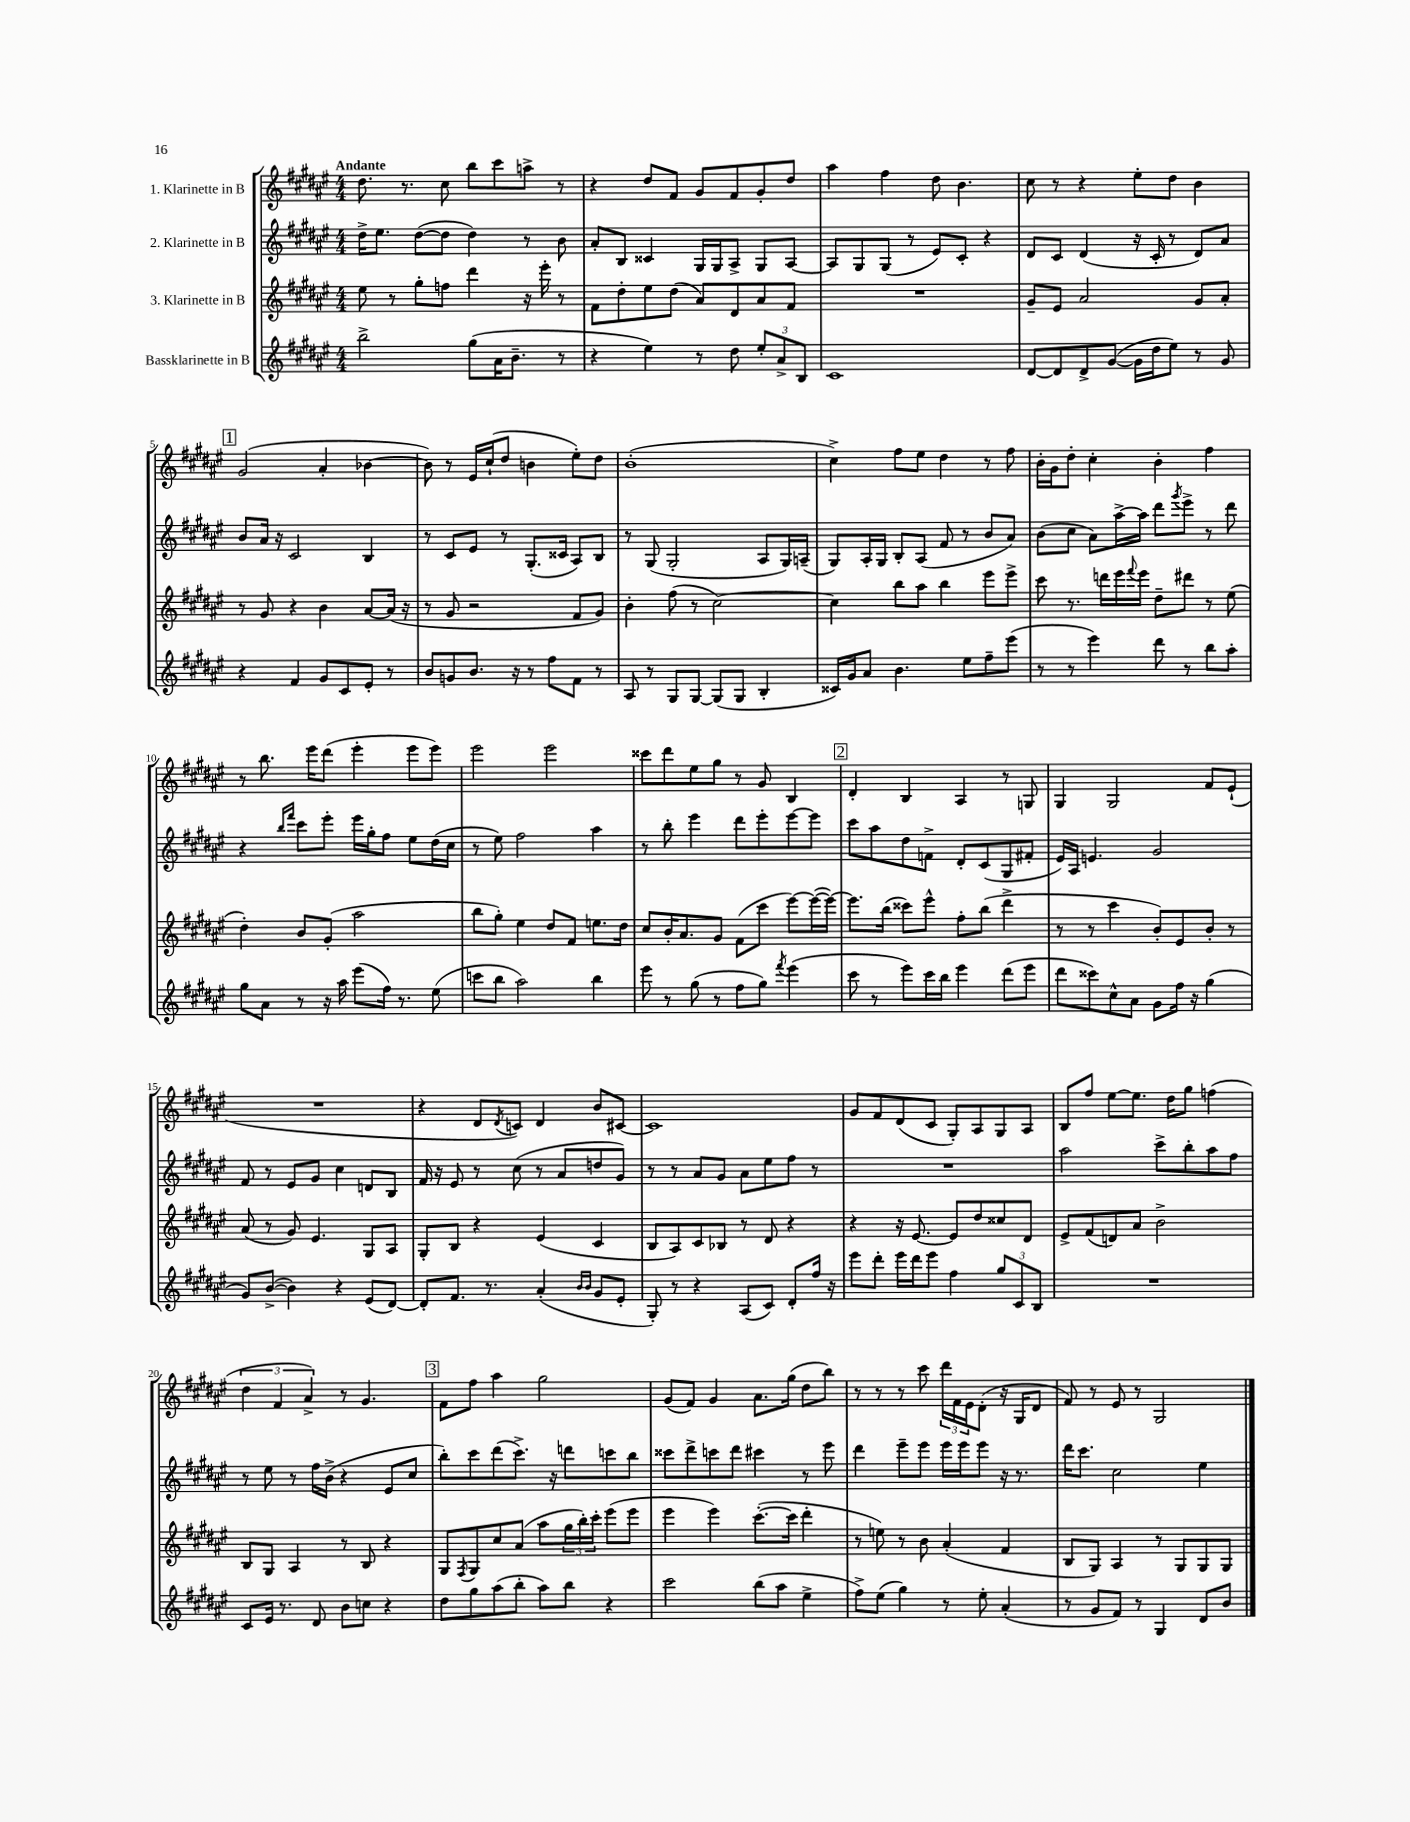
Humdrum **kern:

**kern	**kern	**kern	**kern
*staff4	*staff3	*staff2	*staff1
*clefG2	*clefG2	*clefG2	*clefG2
*k[f#c#g#d#a#e#]	*k[f#c#g#d#a#e#]	*k[f#c#g#d#a#e#]	*k[f#c#g#d#a#e#]
*M4/4	*M4/4	*M4/4	*M4/4
2bb^	8ee#	16dd#^	8.dd#
.	.	8.ee#	.
.	8r	.	.
.	.	.	8.r
.	8gg#'	([8dd#	.
.	8ff	8dd#]	8cc#
(8gg#	4ddd#	4dd#)	8bb
16a#	.	.	8ccc#
8.b~	.	.	.
.	16r	8r	8aa^
.	16eee#'	.	.
8r	8r	8b	8r
=	=	=	=
4r	8f#	8a#'	4r
.	8dd#'	8B	.
4ee#)	8ee#	4c##	8dd#
.	(8dd#	.	8f#
8r	8a#)	16G#	8g#
.	.	16G#	.
8dd#	8d#	8A#^	8f#
12ee#'	8a#	8G#	8g#'
12a#^	.	.	.
.	8f#	[8A#	8dd#
12B	.	.	.
=	=	=	=
1c#	1r	8A#]	4aa#
.	.	8G#	.
.	.	(8G#	4ff#
.	.	8r	.
.	.	8e#)	8dd#
.	.	8c#'	4.b
.	.	4r	.
=	=	=	=
[8d#	8g#~	8d#	8cc#
8d#]	8e#	8c#	8r
8d#^	2a#	(4d#	4r
([8g#	.	.	.
16g#]	.	16r	8ee#'
16dd#	.	16c#'	.
8ee#)	.	8r	8dd#
8r	8g#	8d#)	4b
8g#	8a#'	8a#	.
=	=	=	=
4r	8r	8b	(2g#
.	8g#	16a#	.
.	.	16r	.
4f#	4r	2c#	.
8g#	4b	.	4a#'
8c#	.	.	.
8e#'	[8a#	4B	[4b-
8r	(16a#]	.	.
.	16r	.	.
=	=	=	=
8b	8r	8r	8b-])
8g	8g#	8c#	8r
8.b	2r	8e#	16e#
.	.	.	(16cc#`
.	.	8r	8dd#
16r	.	.	.
8r	.	(8.G#'	4b
8ff#	.	.	.
.	.	16c##	.
8f#	8f#	8A#)	8ee#')
8r	8g#)	8B	8dd#
=	=	=	=
8A#	4b'	8r	(1b'
8r	.	(8G#	.
8G#	(8ff#	2G#'	.
[8G#	8r	.	.
(8G#]	[2cc#)	.	.
8G#	.	.	.
4B'	.	8A#	.
.	.	16G#)	.
.	.	(16A~	.
=	=	=	=
16c##)	4cc#]	8G#)	4cc#^)
16g#	.	.	.
8a#	.	16A#'	.
.	.	16G#	.
4.b	8bb	8B'	8ff#
.	8aa#	(8A#	8ee#
.	4bb	8f#	4dd#
8ee#	.	8r	.
8ff#~	8eee#	8b	8r
(8eee#	8eee#^	8a#)	8ff#
=	=	=	=
8r	8ccc#	(8b	16b'
.	.	.	16g#
8r	8.r	8cc#	8dd#'
4eee#)	.	8a#)	4cc#'
.	16ddd	.	.
.	16eee#	[16aa#^	.
.	8qqfff#	.	.
.	16eee#	16aa#]	.
8ddd#	8dd#~	8ddd#	4b'
.	.	8qggg#	.
8r	8ddd#	8eee#^	.
8bb	8r	8r	4ff#
8aa#'	(8ee#	8ddd#	.
=	=	=	=
8gg#	4dd#')	4r	8r
8a#	.	.	8.bb
.	.	16qqbb	.
.	.	16qqfff#	.
8r	8b	8ccc#	.
.	.	.	16eee#
16r	(8g#'	8eee#'	(8ddd#
16aa#	.	.	.
(8eee#	2aa#	16eee#	4eee#'
.	.	16gg#'	.
16ff#)	.	8ff#	.
8.r	.	.	.
.	.	8ee#	8eee#
(8ee#	.	(16dd#	8eee#)
.	.	16cc#	.
=	=	=	=
8ccc	8bb	8r	2eee#
8bb	8gg#')	8ee#)	.
2aa#)	4ee#	2ff#	.
.	8dd#	.	2eee#
.	8f#	.	.
4bb	8.ee	4aa#	.
.	16dd#	.	.
=	=	=	=
8eee#	8cc#	8r	8ccc##
8r	16b'	8bb'	8ddd#
.	8.a#	.	.
(8gg#	.	4eee#	8ee#
8r	8g#	.	8gg#
8ff#	(8f#	8ddd#	8r
8gg#)	8ccc#	8eee#'	8g#
8qfff#	.	.	.
(4eee#	[8eee#)	[8eee#	4B
.	(16eee#_	8eee#]	.
.	16eee#_)	.	.
=	=	=	=
8ccc#	8.eee#]	8ccc#	4d#'
8r	.	8aa#	.
.	(16bb	.	.
8eee#)	8ccc##)	8dd#	4B
16ccc#	8eee#^^	8f^	.
16bb	.	.	.
4eee#	8ff#'	8d#'	4A#
.	(8bb	(8c#	.
(8ddd#	4ddd#^	8G#	8r
8eee#	.	8f#'	8G
=	=	=	=
8ddd#	8r	16e#)	4G#
.	.	16A#	.
8ccc##)	8r	4.e	.
8cc#^^	4ccc#	.	2G#
8a#	.	.	.
8g#	8b')	2g#	.
16ff#	8e#	.	.
16r	.	.	.
(4gg#	8b'	.	8f#
.	8r	.	(8e#`
=	=	=	=
8g#)	(8a#	8f#	1r
([8b^	8r	8r	.
4b])	8g#)	8e#	.
.	4.e#	8g#	.
4r	.	4cc#	.
(8e#	8G#	8d	.
[8d#)	8A#	8B	.
=	=	=	=
8d#']	8G#'	16f#	4r
.	.	16r	.
8.f#	8B	8e#	.
.	4r	8r	8d#
8.r	.	.	.
.	.	.	8qd#
.	.	(8cc#	8c)
(4a#'	(4e#	8r	4d#
.	.	8a#	.
16qqb	.	.	.
16qqb	.	.	.
8g#	4c#	8dd	8b
8e#'	.	8g#)	[8c#
=	=	=	=
8G#')	8B	8r	1c#]
8r	8A#)	8r	.
4r	8c#	8a#	.
.	8B-	8g#	.
(8A#	8r	8a#	.
8c#)	8d#	8ee#	.
8d#'	4r	8ff#	.
16ff#	.	8r	.
16r	.	.	.
=	=	=	=
8eee#	4r	1r	8g#
8ddd#'	.	.	8f#
16eee#	16r	.	(8d#
16ddd#	[8.e#	.	.
8eee#	.	.	8c#
4ff#	8e#]	.	8G#')
.	8dd#	.	8A#
12gg#	8cc##	.	8G#
12c#	.	.	.
.	8d#	.	8A#
12B	.	.	.
=	=	=	=
1r	8e#^	2aa#	8B
.	(8f#	.	8ff#
.	8d)	.	[8ee#
.	8a#	.	8.ee#]
.	2b^	8ccc#^	.
.	.	.	16dd#
.	.	8bb'	8gg#
.	.	8aa#	(4ff
.	.	8ff#	.
=	=	=	=
8c#	8B	8r	6dd#
16e#	8G#	8ee#	.
.	.	.	6f#
8.r	.	.	.
.	4A#	8r	.
.	.	.	6a#^)
8d#	.	16ff#	.
.	.	(16b^	.
8b	8r	4r	8r
8cc	8B	.	4.g#
4r	4r	8e#	.
.	.	8cc#	.
=	=	=	=
8dd#	8G#	8bb')	8f#
.	8qF#	.	.
8gg#	8G#	8ccc#	8ff#
(8aa#	8cc#	(8ddd#	4aa#
8bb'	(8a#	8.ccc#^)	.
8aa#)	8aa#	.	2gg#
.	.	16r	.
8bb	24gg#	8ddd	.
.	24bb')	.	.
.	24ccc#'	.	.
4r	(8eee#	8ccc	.
.	8eee#	8bb	.
=	=	=	=
2ccc#	4eee#	8ccc##	(8g#
.	.	8ddd#^	8f#)
.	4eee#)	8ccc	4g#
.	.	8ddd#	.
(8bb	([8.ccc#'	4ccc#	8.a#
8aa#	.	.	.
.	16ccc#]	.	(16gg#
4ee#^	4ddd#'	8r	8dd#
.	.	8eee#	8bb)
=	=	=	=
8ff#^)	8r	4ddd#	8r
(8ee#	8ee)	.	8r
4gg#)	8r	8eee#~	8r
.	8b	8eee#	8ccc#
8r	(4a#'	16eee#	24ddd#
.	.	.	24f#
.	.	16eee#	.
.	.	.	24e#
8ee#'	.	8eee#	(8d#'
(4a#'	4f#	16r	16r
.	.	8.r	16G#
.	.	.	8d#
=	=	=	=
8r	8B	16ddd#	8f#)
.	.	8.ccc#	.
8g#	8G#)	.	8r
8f#)	4A#	2cc#	8e#
8r	.	.	8r
4G#	8r	.	2G#
.	8G#	.	.
8d#	8G#	4ee#	.
8b	8G#	.	.
==	==	==	==
*-	*-	*-	*-
